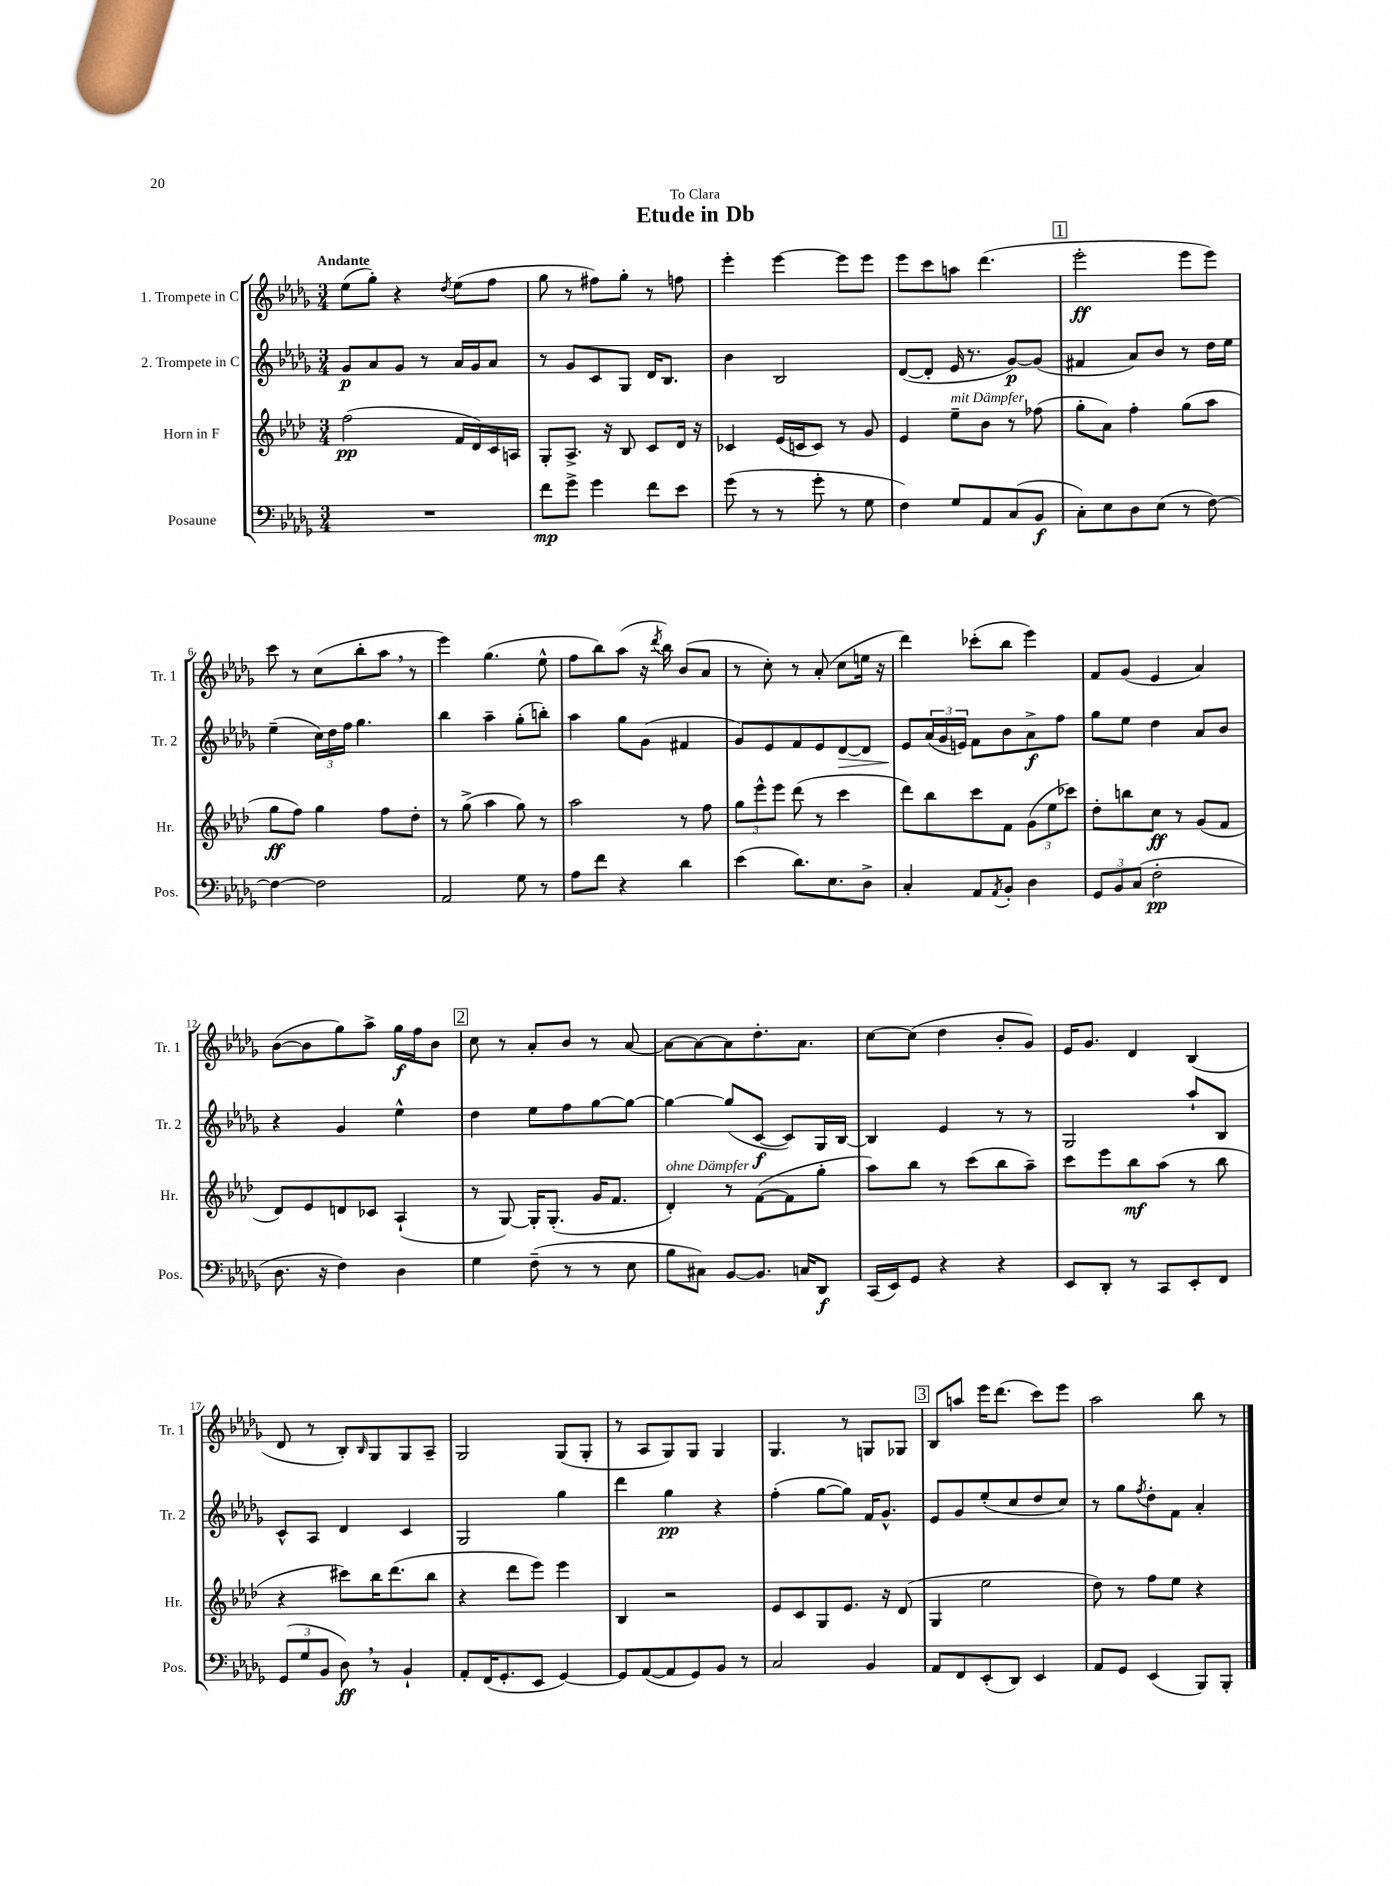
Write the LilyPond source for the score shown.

\header { title = "Etude in Db" dedication = "To Clara" }
<<
\new StaffGroup <<
\new Staff = "s0" \with { instrumentName = "1. Trompete in C" shortInstrumentName = "Tr. 1" } {
    \clef treble \key des \major \numericTimeSignature \time 3/4 \tempo "Andante"
    ees''8( ges''8-.) r4 \acciaccatura { des''8 } ees''8( f''8 |
    ges''8 r8 fis''8) ges''8-. r8 f''8 |
    ees'''4-. ees'''4~ ees'''8 ees'''8 |
    ees'''8 c'''8 a''8 des'''4.( |
    \mark \markup { \box "1" } ees'''2-.\ff ees'''8 ees'''8) |
    c'''8 r8 c''8( bes''8-. aes''8 \breathe r8 |
    ees'''4) ges''4.( ees''8-^ |
    f''8 bes''8) aes''8( r16 \acciaccatura { des'''8 } bes''16) bes'8( aes'8 |
    r8 c''8-.) r8 aes'8-.( c''8 e''16 r16 |
    des'''4) ces'''8-.( bes''8 ees'''4) |
    f'8 ges'8( ees'4 aes'4) |
    bes'8~( bes'8 ges''8) aes''8-> ges''16\f f''16 bes'8 |
    \mark \markup { \box "2" } c''8 r8 aes'8-. bes'8 r8 aes'8~ |
    aes'8~ aes'8~ aes'8 des''8.-. aes'8. |
    c''8~ c''8( des''4 bes'8-. ges'8) |
    ees'16 ges'8. des'4 bes4( |
    des'8 r8 bes8-.) \grace { bes16 } ges8 ges8 aes8-- |
    ges2 ges8( ges8-. |
    r8 aes8 ges8) ges8 ges4 |
    ges4. r8 g8 ges8 |
    \mark \markup { \box "3" } bes8 a''8 ees'''16 des'''8.( c'''8) ees'''8 |
    aes''2 bes''8 r8 \bar "|." |
}
\new Staff = "s1" \with { instrumentName = "2. Trompete in C" shortInstrumentName = "Tr. 2" } {
    \clef treble \key des \major \numericTimeSignature \time 3/4
    ges'8\p aes'8 ges'8 r8 aes'16 ges'16 aes'8 |
    r8 ges'8 c'8 ges8 des'16 bes8. |
    bes'4 bes2 |
    des'8~( des'8-. ees'16 r8. ges'8~\p) ges'8( |
    \mark \markup { \box "1" } fis'4 aes'8) bes'8 r8 des''16 ees''16 |
    ees''4--( \tuplet 3/2 { c''16) des''16 f''16 } ges''4. |
    bes''4 aes''4-- ges''8-.( b''8-.) |
    aes''4 ges''8 ges'8( fis'4 |
    ges'8) ees'8 f'8 ees'8 des'8~\> des'8 |
    ees'8\! \tuplet 3/2 { aes'16( ges'16 e'16) } f'8 bes'8 aes'8->\f f''8 |
    ges''8 ees''8 des''4 aes'8 bes'8 |
    r4 ges'4 ees''4-^ |
    \mark \markup { \box "2" } des''4 ees''8 f''8 ges''8~ ges''8~ |
    ges''4~ ges''8( c'8~\f c'8) ges16 bes16~ |
    bes4 ees'4 r8 r8 |
    ges2 aes''8-! bes8 |
    c'8-^ aes8 des'4 c'4 |
    ges2 ges''4 |
    des'''4 ges''4\pp r4 |
    f''4-.( ges''8~ ges''8) f'16 ges'8.-^ |
    \mark \markup { \box "3" } ees'8 ges'8 ees''8-.( c''8 des''8 c''8) |
    r8 ges''8 \acciaccatura { f''8 } des''8-. f'8 aes'4-. \bar "|." |
}
\new Staff = "s2" \with { instrumentName = "Horn in F" shortInstrumentName = "Hr." } {
    \clef treble \key aes \major \numericTimeSignature \time 3/4
    f''2\pp( f'16 des'16) c'16 a16 |
    g8-. aes8.-> r16 bes8 c'8 des'16 r16 |
    ces'4 ees'16( c'16 c'8) r8 g'8 |
    ees'4 ees''8--^\markup { \italic "mit Dämpfer" } bes'8 r8 fes''8( |
    \mark \markup { \box "1" } g''8-. aes'8) f''4-. g''8( aes''8 |
    g''8\ff f''8) g''4 f''8 des''8-. |
    r8 g''8->( aes''4 g''8) r8 |
    aes''2 r8 f''8 |
    \tuplet 3/2 { g''8 ees'''8-^ ees'''8 } des'''8( r8 c'''4 |
    des'''8) bes''8 c'''8 f'8 \tuplet 3/2 { g'8( ees''8 ces'''8) } |
    des''8-. b''8 c''8\ff r8 g'8( f'8 |
    des'8) ees'8 d'8 ces'8 aes4-!( |
    \mark \markup { \box "2" } r8 g8~) g16-. g8.-.( g'16 f'8. |
    des'4-.^\markup { \italic "ohne Dämpfer" }) r8 f'8~( f'8 g''8-. |
    aes''8) bes''8 r8 c'''8( bes''8 aes''8--) |
    c'''8 ees'''8 bes''8\mf aes''8( r8 bes''8 |
    r4 cis'''8) bes''16 des'''8.( bes''8 |
    r4 des'''8 ees'''8) ees'''4 |
    bes4 r2 |
    ees'8 c'8 g8 ees'8. r16 des'8( |
    \mark \markup { \box "3" } g4 ees''2 |
    des''8) r8 f''8 ees''8 r4 \bar "|." |
}
\new Staff = "s3" \with { instrumentName = "Posaune" shortInstrumentName = "Pos." } {
    \clef bass \key des \major \numericTimeSignature \time 3/4
    R2. |
    f'8\mp ges'8-> ges'4 f'8 ees'8 |
    ges'8( r8 r8 ges'8-. r8 ges8 |
    f4) ges8 aes,8 c8( bes,8\f |
    \mark \markup { \box "1" } c8-.) ees8 des8 ees8( r8 f8~) |
    f4~ f2 |
    aes,2 ges8 r8 |
    aes8 f'8 r4 des'4 |
    ees'4( des'8.) ees8. des8-> |
    c4-. aes,8 \acciaccatura { aes,8 } bes,8-. des4 |
    \tuplet 3/2 { ges,8 bes,8 c8( } f2-.\pp |
    des8. r16 f4) des4 |
    \mark \markup { \box "2" } ges4 f8--( r8 r8 ees8 |
    bes8 cis8) bes,8~ bes,8. c16 des,8\f |
    c,16( ees,16) ges,8 r4 r4 |
    ees,8 des,8-. r8 c,8 ees,8-. f,8 |
    \tuplet 3/2 { ges,8( ges8 bes,8 } des8\ff) \breathe r8 bes,4-! |
    aes,8-. f,16( ges,8.-. ees,8 ges,4~) |
    ges,8 aes,8~( aes,8 ges,8) bes,8 r8 |
    c2 bes,4 |
    \mark \markup { \box "3" } aes,8 f,8 ees,8-.( des,8) ees,4 |
    aes,8 ges,8 ees,4( bes,,8) bes,,8-. \bar "|." |
}
>>
>>
